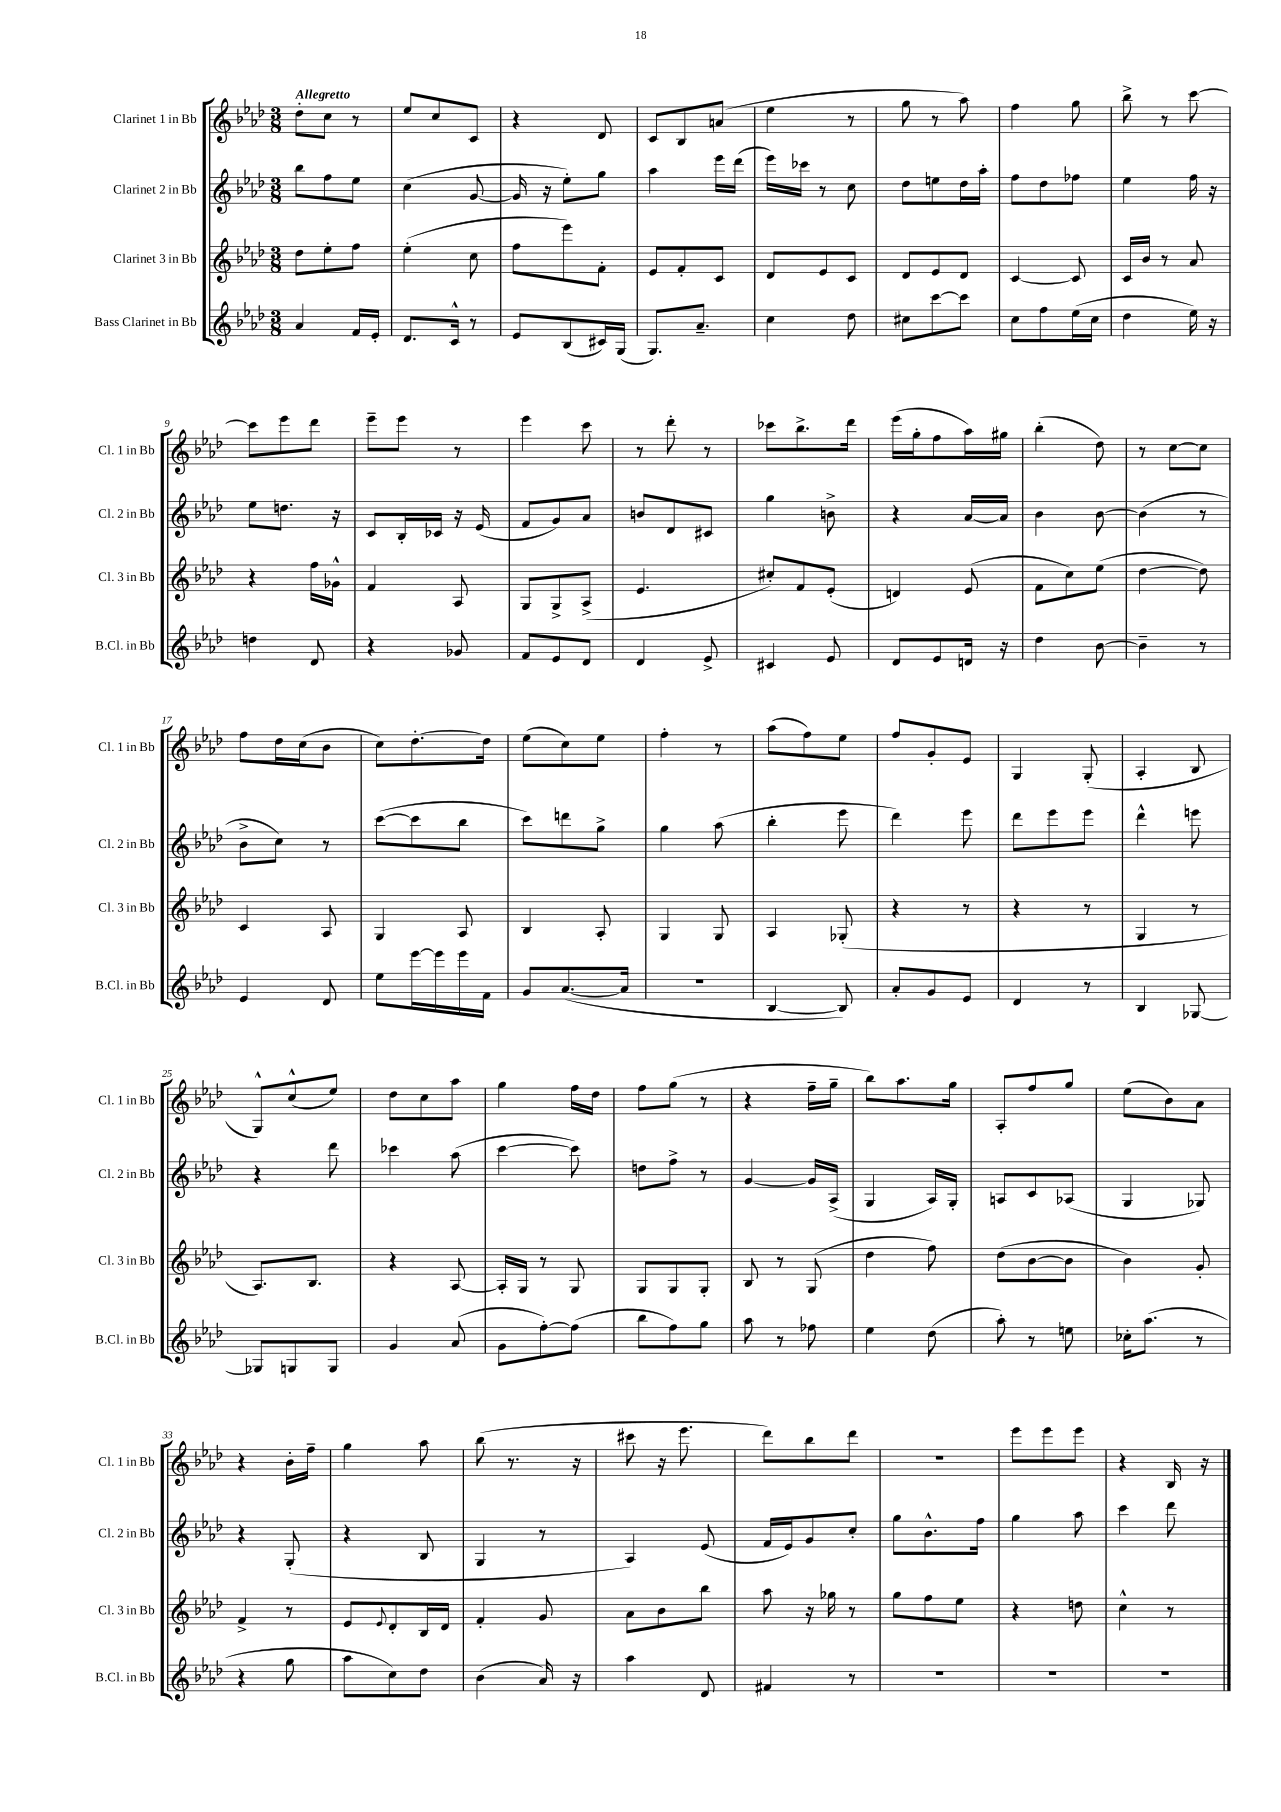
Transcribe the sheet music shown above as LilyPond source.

<<
\new StaffGroup <<
\new Staff = "s0" \with { instrumentName = "Clarinet 1 in Bb" shortInstrumentName = "Cl. 1 in Bb" } {
    \clef treble \key aes \major \numericTimeSignature \time 3/8 \tempo "Allegretto"
    des''8-. c''8 r8 |
    ees''8 c''8 c'8 |
    r4 des'8 |
    c'8 bes8 a'8( |
    ees''4 r8 |
    g''8 r8 aes''8) |
    f''4 g''8 |
    bes''8-> r8 c'''8~ |
    c'''8 ees'''8 des'''8 |
    ees'''8-- ees'''8 r8 |
    ees'''4 c'''8 |
    r8 des'''8-. r8 |
    ces'''8 bes''8.-> des'''16 |
    ees'''16( g''16-. f''8 aes''16) gis''16 |
    bes''4-.( des''8) |
    r8 c''8~ c''8 |
    f''8 des''16 c''16( bes'8 |
    c''8) des''8.~-. des''16 |
    ees''8( c''8) ees''8 |
    f''4-. r8 |
    aes''8( f''8) ees''8 |
    f''8 g'8-. ees'8 |
    g4 g8-.( |
    aes4-. bes8 |
    g8-^) c''8-^( ees''8) |
    des''8 c''8 aes''8 |
    g''4 f''16 des''16 |
    f''8 g''8( r8 |
    r4 f''16-- g''16-- |
    bes''8) aes''8. g''16 |
    aes8-. f''8 g''8 |
    ees''8( bes'8) aes'8 |
    r4 bes'16-. f''16-- |
    g''4 aes''8 |
    bes''8( r8. r16 |
    cis'''8 r16 ees'''8. |
    des'''8) bes''8 des'''8 |
    R4. |
    ees'''8 ees'''8 ees'''8 |
    r4 bes16 r16 \bar "|." |
}
\new Staff = "s1" \with { instrumentName = "Clarinet 2 in Bb" shortInstrumentName = "Cl. 2 in Bb" } {
    \clef treble \key aes \major \numericTimeSignature \time 3/8
    bes''8 f''8 ees''8 |
    c''4( g'8~ |
    g'16 r16 ees''8-.) g''8 |
    aes''4 ees'''16 des'''16( |
    ees'''16) ces'''16 r8 c''8 |
    des''8 e''8 des''16 aes''16-. |
    f''8 des''8 fes''8 |
    ees''4 f''16 r16 |
    ees''8 d''8. r16 |
    c'8 bes16-. ces'16 r16 ees'16( |
    f'8 g'8) aes'8 |
    b'8 des'8 cis'8 |
    g''4 b'8-> |
    r4 aes'16~ aes'16 |
    bes'4 bes'8~ |
    bes'4( r8 |
    bes'8-> c''8) r8 |
    c'''8~( c'''8 bes''8 |
    c'''8) d'''8 g''8-> |
    g''4 aes''8( |
    bes''4-. ees'''8 |
    des'''4) ees'''8 |
    des'''8 ees'''8 ees'''8 |
    des'''4-^ e'''8 |
    r4 des'''8 |
    ces'''4 aes''8( |
    c'''4~ c'''8) |
    d''8 f''8-> r8 |
    g'4~ g'16 aes16->( |
    g4 aes16) g16-. |
    a8 c'8 aes8( |
    g4 ges8) |
    r4 g8-.( |
    r4 bes8 |
    g4 r8 |
    aes4) ees'8( |
    f'16 ees'16) g'8 c''8-. |
    g''8 bes'8.-^ f''16 |
    g''4 aes''8 |
    c'''4 des'''8 \bar "|." |
}
\new Staff = "s2" \with { instrumentName = "Clarinet 3 in Bb" shortInstrumentName = "Cl. 3 in Bb" } {
    \clef treble \key aes \major \numericTimeSignature \time 3/8
    des''8 ees''8-. f''8 |
    ees''4-.( c''8 |
    f''8 ees'''8) f'8-. |
    ees'8 f'8-. c'8 |
    des'8 ees'8 c'8 |
    des'8 ees'8 des'8 |
    c'4~ c'8 |
    c'16 bes'16 r8 aes'8 |
    r4 f''16 ges'16-^ |
    f'4 aes8 |
    g8 g8-> aes8->( |
    ees'4. |
    cis''8-.) f'8 ees'8-.( |
    d'4) ees'8( |
    f'8 c''8) ees''8( |
    des''4~ des''8) |
    c'4 aes8 |
    g4 aes8 |
    bes4 aes8-. |
    g4 g8 |
    aes4 ges8-.( |
    r4 r8 |
    r4 r8 |
    g4 r8 |
    aes8.) bes8. |
    r4 aes8~ |
    aes16-. g16 r8 g8 |
    g8 g8 g8-. |
    bes8 r8 g8( |
    des''4 f''8) |
    des''8( bes'8~ bes'8 |
    bes'4) g'8-. |
    f'4-> r8 |
    ees'8 \appoggiatura { ees'8 } des'8-. bes16 des'16 |
    f'4-. g'8 |
    aes'8 bes'8 bes''8 |
    aes''8 r16 ges''16 r8 |
    g''8 f''8 ees''8 |
    r4 d''8 |
    c''4-^ r8 \bar "|." |
}
\new Staff = "s3" \with { instrumentName = "Bass Clarinet in Bb" shortInstrumentName = "B.Cl. in Bb" } {
    \clef treble \key aes \major \numericTimeSignature \time 3/8
    aes'4 f'16 ees'16-. |
    des'8. c'16-^ r8 |
    ees'8 bes8( cis'16) g16( |
    g8.) aes'8.-- |
    c''4 des''8 |
    cis''8 c'''8~ c'''8 |
    c''8 f''8 ees''16( c''16 |
    des''4 ees''16) r16 |
    d''4 des'8 |
    r4 ges'8 |
    f'8 ees'8 des'8 |
    des'4 ees'8-> |
    cis'4 ees'8 |
    des'8 ees'8 d'16 r16 |
    des''4 bes'8~ |
    bes'4-- r8 |
    ees'4 des'8 |
    ees''8 ees'''16~ ees'''16 ees'''16 f'16 |
    g'8 aes'8.~( aes'16 |
    R4. |
    bes4~ bes8) |
    aes'8-. g'8 ees'8 |
    des'4 r8 |
    bes4 ges8~ |
    ges8 g8 g8 |
    g'4 aes'8( |
    g'8 f''8~-.) f''8( |
    bes''8 f''8) g''8 |
    aes''8 r8 fes''8 |
    ees''4 des''8( |
    aes''8-.) r8 e''8 |
    ces''16-. aes''8.( r8 |
    r4 g''8 |
    aes''8 c''8) des''8 |
    bes'4( aes'16) r16 |
    aes''4 des'8 |
    fis'4 r8 |
    R4. |
    R4. |
    R4. \bar "|." |
}
>>
>>
